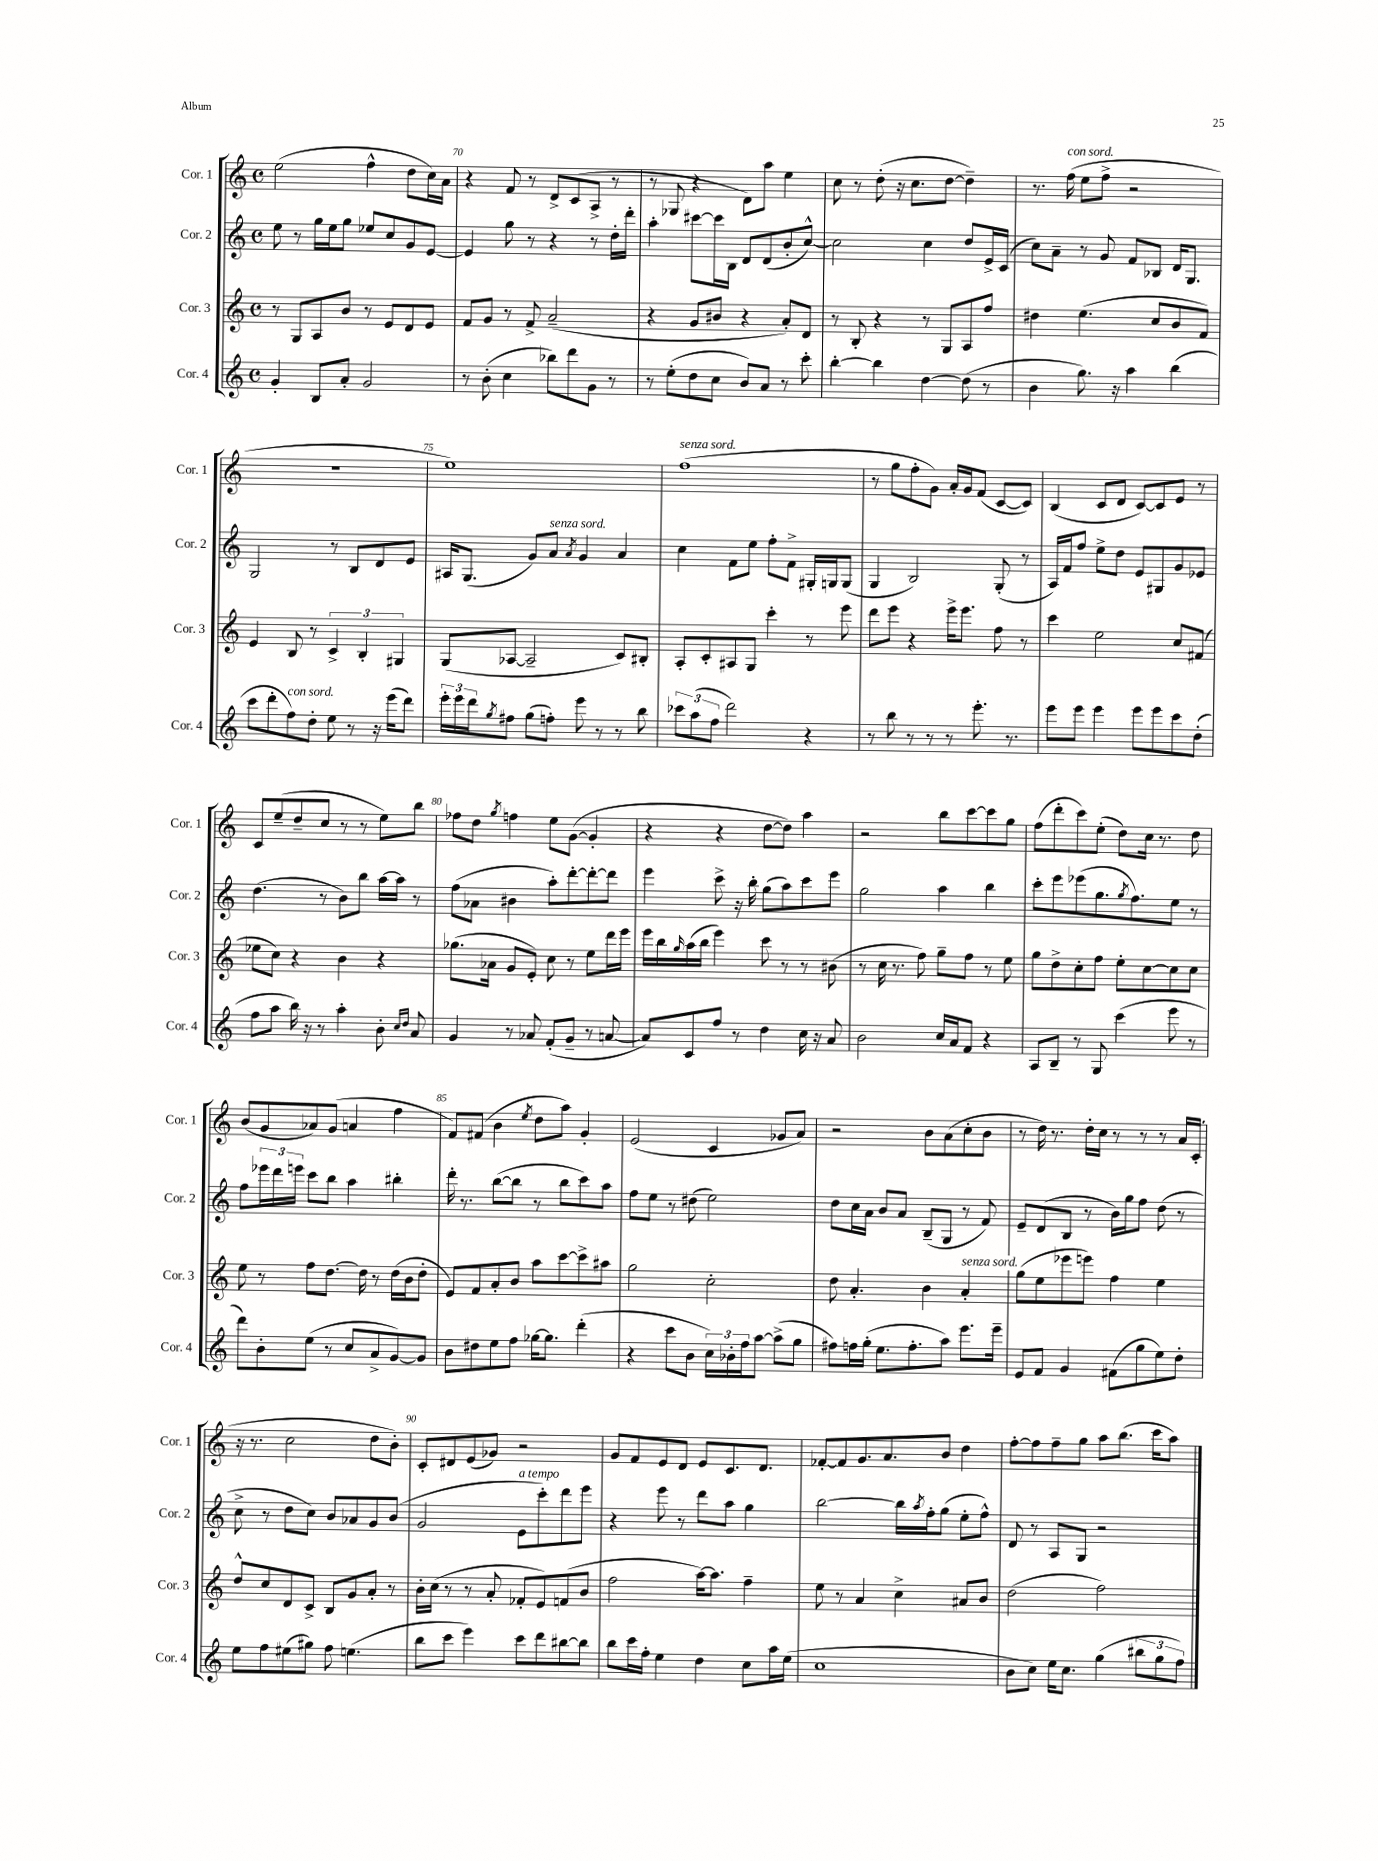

**kern	**kern	**kern	**kern
*part4	*part3	*part2	*part1
*staff4	*staff3	*staff2	*staff1
*I"Cor. 4	*I"Cor. 3	*I"Cor. 2	*I"Cor. 1
*I'Cor. 4	*I'Cor. 3	*I'Cor. 2	*I'Cor. 1
*clefG2	*clefG2	*clefG2	*clefG2
*k[]	*k[]	*k[]	*k[]
*M4/4	*M4/4	*M4/4	*M4/4
*met(c)	*met(c)	*met(c)	*met(c)
=69	=69	=69	=69
4g'/	8r	8ee\	(2ee\
.	8G/L	8r	.
8B/L	8A/	16gg\LL	.
.	.	16ee\J	.
8a'/J	8b/J	8gg\J	.
2g/	8r	8ee-X/L	4ff^^\
.	8e/L	8cc/	.
.	8d/	8g/	8dd\L
.	8e/J	[8e/J	16cc\L)
.	.	.	16a\JJ
=70	=70	=70	=70
8r	8f/L	4e/]	4r
(8b'\	8g/J	.	.
4cc\	8r	8gg\	8f/
.	8f^/	8r	8r
8bb-X\L)	(2a~/	4r	8d^/L
8ddd\	.	.	(8c/
8g\J	.	8r	8A^/J
8r	.	16dd'\LL	8r
.	.	16ddd'\JJ	.
=71	=71	=71	=71
8r	4r	4aa'\	8r
(8ee'\L	.	.	8G-X/
8dd\	8g/L	[8ccc#X\L	4r
8cc\J	8b#X/J	16ccc#\L]	.
.	.	16B\JJ	.
8b/L)	4r	8d/L	8d\L)
8a/J	.	(8d/	8aa\J
8r	8a'/L)	8b'/	4ee\
8ccc'\	8d/J	[8cc^^/J)	.
=72	=72	=72	=72
[4bb'\	8r	2cc\]	8cc\
.	8B'/	.	8r
4bb\]	4r	.	(8dd'\
.	.	.	16r
.	.	.	8.cc\L
[4dd\	8r	4cc\	.
.	8G/L	.	[8dd\J
(8dd\]	8A/	8dd/L	4dd~\])
8r	8ff/J	16e^/L	.
.	.	(16c/JJ	.
=73	=73	=73	=73
4b\	4dd#X\	8cc\L)	8.r
.	.	8a~\J	.
!	!	!	!LO:TX:a:i:t=con sord.
.	.	.	(16ff\
8.gg\)	(4.ee\	8r	8ee\L
.	.	8g/	8ff^\J
16r	.	.	.
4aa\	.	8f/L	2r
.	8cc/L	8B-X/J	.
(4bb\	8b/	16d/KL	.
.	.	8.G/J	.
.	8f/J)	.	.
!!LO:LB:g=z
=74	=74	=74	=74
8ccc\L	4e/	2G/	1r
8ddd'\	.	.	.
!LO:TX:a:i:t=con sord.	!	!	!
8ff\)	8B/	.	.
8dd'\J	8r	.	.
8ee\	6c^/	8r	.
8r	.	8B/L	.
.	6B'/	.	.
16r	.	8d/	.
(16eee\KL	.	.	.
.	6G#X/	.	.
8ddd\J)	.	8e/J	.
=75	=75	=75	=75
24eee'\LL	(8G/L	16A#X/KL	1ee)
24eee\	.	.	.
.	.	(8.G/J	.
24ddd\J	.	.	.
8qgg/	.	.	.
8ff#X\J	[8A-X/J	.	.
(8gg\L	2A-~/]	8g/L)	.
!	!	!LO:TX:a:i:t=senza sord.	!
8ffn'\J)	.	8a/J	.
.	.	8qa/	.
8eee\	.	4g/	.
8r	.	.	.
8r	8c/L)	4a/	.
8bb\	8B#X'/J	.	.
=76	=76	=76	=76
!	!	!	!LO:TX:a:i:t=senza sord.
12ccc-X\L	8A'/L	4cc\	(1ff
(12aa\	.	.	.
.	8c'/	.	.
12ff\J	.	.	.
2ddd\)	8A#X/	8f\L	.
.	8G/J	8ee\J	.
.	4ccc'\	8ff'\L	.
.	.	8f^\J	.
4r	8r	16G#X'/LL	.
.	.	16Gn/J	.
.	8eee\	(8G/J	.
=77	=77	=77	=77
8r	8ddd\L	4G/	8r
8bb\	8eee\J	.	8gg\L
8r	4r	2B/)	8ff'\
8r	.	.	8g\J)
8r	16eee^\KL	.	16a'/LL
.	8.eee\J	.	16g/J
8.eee'\	.	.	(8f/J
.	8ff\	(8G'/	[8c/L
8.r	.	.	.
.	8r	8r	8c/J])
=78	=78	=78	=78
8eee\L	4ccc\	16A/LL)	(4B/
.	.	16f/J	.
8eee\J	.	8ff/J	.
4eee\	2ee\	8ee^\L	8c/L
.	.	8dd\J	8d/J
8eee\L	.	8e/L	[8c/L)
8eee\	.	8G#X/	8c/]
8ccc\	8cc/L	8g/	8e/J
(8dd'\J	(8f#X/J	8e-X/J	8r
!!LO:LB:g=z
=79	=79	=79	=79
8ff\L	8ee-X\L	(4.dd\	8c/L
8aa\J	8cc\J)	.	(8ee~/
16bb\)	4r	.	8dd~/
16r	.	.	.
8r	.	8r	8cc/J
4aa'\	4b\	8b\L)	8r
.	.	8bb\J	8r
8b'\	4r	[16aa\LL	8ee\L)
.	.	16aa\JJ]	.
16qqcc/LL	.	.	.
16qqdd/JJ	.	.	.
8a/	.	8r	8bb\J
=80	=80	=80	=80
4g/	(8.gg-X\L	(8ff\L	8ff-X\L
.	.	8a-X\J	8dd\J
.	16a-X\Jk	.	.
.	.	.	8qgg/
8r	8g/L	4b#X\	4ffn\
8a-X/	8e'/J)	.	.
(8f'/L	8cc\	8aa'\L)	8ee\L
8g~/J	8r	[8ddd'\	([8g\J
8r	8ee\L	8ddd'\_	4g'/]
[8an/	16ddd\L	8ddd\J]	.
.	16eee\JJ	.	.
=81	=81	=81	=81
8a/L])	16eee\LL	4eee\	4r
.	16bb\	.	.
.	16qqgg/	.	.
8c/	(16aa\	.	.
.	16bb\JJ	.	.
8ff/J	4eee\)	8ccc^\	4r
8r	.	16r	.
.	.	16bb'\	.
4dd\	8ccc\	(8gg\L	[8dd\L
.	8r	8aa\)	8dd\J])
16cc\	8r	8ccc\	4aa\
16r	.	.	.
8a/	(8b#X\	8eee\J	.
=82	=82	=82	=82
2b\	8r	2gg\	2r
.	16cc\	.	.
.	8.r	.	.
.	8ff\)	.	.
16cc/LL	8gg~\L	4aa\	8bb\L
16a/J	.	.	.
8f/J	8ff\J	.	[8ccc\
4r	8r	4bb\	8ccc\]
.	8ee\	.	8gg\J
=83	=83	=83	=83
8A/L	8gg\L	8ccc'\L	(8ff\L
8B~/J	8dd^\	8eee\	8ddd'\
8r	8cc'\	(8eee-X\	8ccc\)
8G/	8ff\J	8.gg\	(8ee'\J
(4ccc\	8ee'\L	.	8dd\L)
.	.	8qgg/	.
.	.	8.ff\)	.
.	[8cc\	.	16cc\Jk
.	.	.	8.r
8eee\	8cc\]	8ee\J	.
8r	8cc\J	8r	8dd\
!!LO:LB:g=z
=84	=84	=84	=84
8ddd\L)	8ee\	8ff\L	(8b/L
8b'\	8r	24eee-X\L	8g/
.	.	24ddd\	.
.	.	24eeen\JJ	.
(8ee\J	8ff\L	8ccc\L	8a-X/)
8r	[8.dd\J	8bb\J	(8g/J
8cc/L	.	4aa\	4an/
.	16dd\]	.	.
8a^/	8r	.	.
[8g/)	(16dd\LL	4bb#X'\	4ff\
.	16b\J	.	.
8g/J]	8dd'\J	.	.
=85	=85	=85	=85
8b\L	8e/L)	16ddd'\	8f/L)
.	.	8.r	.
8dd#X\	8f/	.	(8f#X/J
8ee\	8a'/	([8bb\L	4b\
8ff\J	8b/J	8bb\J]	.
.	.	.	8qee/
[16gg-X\KL	8aa\L	8r	8dd\L
8.gg-\J]	.	.	.
.	[8ccc\	8bb\L	8aa\J)
(4ddd'\	8ccc^\]	8ccc\)	4g'/
.	8aa#X\J	8aa\J	.
=86	=86	=86	=86
4r	2gg\	8ff\L	(2e/
.	.	8ee\J	.
8ccc\L	.	8r	.
8b\J	.	(8dd#X\	.
24cc\LL)	2cc'\	2ee\)	4c/
24b-X'\	.	.	.
24ff\J	.	.	.
[8aa\J	.	.	.
(8aa^\L]	.	.	8g-X/L
8gg\J	.	.	8a/J)
=87	=87	=87	=87
8ff#X\L)	8dd\	8dd\L	2r
16ffn\L	4.a'/	16cc\L	.
(16gg'\JJ	.	16a\JJ	.
8.ee\L	.	8b/L	.
.	.	8a/J	.
8.ff'\	.	.	.
.	4b\	(8B~/L	8b\L
8aa\J)	.	8G/J	(8a\
!	!LO:TX:a:i:t=senza sord.	!	!
8.eee\L	4a'/	8r	8cc'\
.	.	8f/)	8b\J
16eee~\Jk	.	.	.
=88	=88	=88	=88
8e/L	(8gg\L	8e~/L	8r
8f/J	8ee\	(8d/	16dd\)
.	.	.	8.r
4g/	8eee-X\	8B/J	.
.	8eeen\J)	8r	16dd'\LL
.	.	.	16cc\JJ
(8f#X\L	4ff\	16b\LL)	8r
.	.	16gg\J	.
8gg\	.	8ff\J	8r
8ee\)	4ee\	(8dd\	8r
8dd'\J	.	8r	16a/LL
.	.	.	(16c'/JJ
!!LO:LB:g=z
=89	=89	=89	=89
8ee\L	8dd^^/L	8cc^\	16r
.	.	.	8.r
8ff\	8cc/	8r	.
(8ee#X\	8d/	8dd\L	2cc\
8gg#X\J)	8c^/J	8cc\J)	.
8ff\	8B/L	8b/L	.
(4.een\	8g/	8a-X/	.
.	8a'/J	8g/	8dd\L
.	8r	(8b/J	8b'\J)
=90	=90	=90	=90
8bb\L	16b'\LL	2g/	8c'/L
.	(16cc\JJ	.	.
8ccc\J	8r	.	8d#X/
4eee\)	8r	.	(8e/
.	8a'/	.	8g-X/J)
!	!	!LO:TX:a:i:t=a tempo	!
8ccc\L	8f-X'/L	8e\L	2r
8ddd\	8e/)	8ccc'\)	.
[8bb#X\	(8fn/	8ddd\	.
8bb#\J]	8b/J	8eee\J	.
=91	=91	=91	=91
8bb\L	2ff\	4r	8g/L
16ccc\L	.	.	8f/
16ff'\JJ	.	.	.
4ee\	.	8eee\	8e/
.	.	8r	8d/J
4dd\	[16aa\KL)	8ddd\L	8e/L
.	8.aa\J]	.	.
.	.	8aa\J	8.c/
8cc\L	4ff~\	4gg\	.
.	.	.	8.d/J
16aa\L	.	.	.
(16ee\JJ	.	.	.
=92	=92	=92	=92
1cc	8ee\	[2bb\	[8f-X'/L
.	8r	.	8f-/]
.	4a/	.	8.g/
.	.	.	8.a/
.	4cc^\	16bb\LL]	.
.	.	8qaa/	.
.	.	16ff'\J	.
.	.	(8gg\J	8b/J
.	8a#X/L	8ee'\L	4dd\
.	8b/J	8ff^^\J)	.
=93	=93	=93	=93
8b\L	(2dd\	8d/	[8ff'\L
8cc\J)	.	8r	8ff\]
16ee\KL	.	8A/L	8ff~\
8.cc\J	.	.	.
.	.	8G/J	8gg\J
(4gg\	2ff\)	2r	8aa\L
.	.	.	(8.bb\J
12bb#X\L	.	.	.
.	.	.	16ccc\KL
12gg\	.	.	.
.	.	.	8aa\J)
12ff\J)	.	.	.
==	==	==	==
*-	*-	*-	*-
